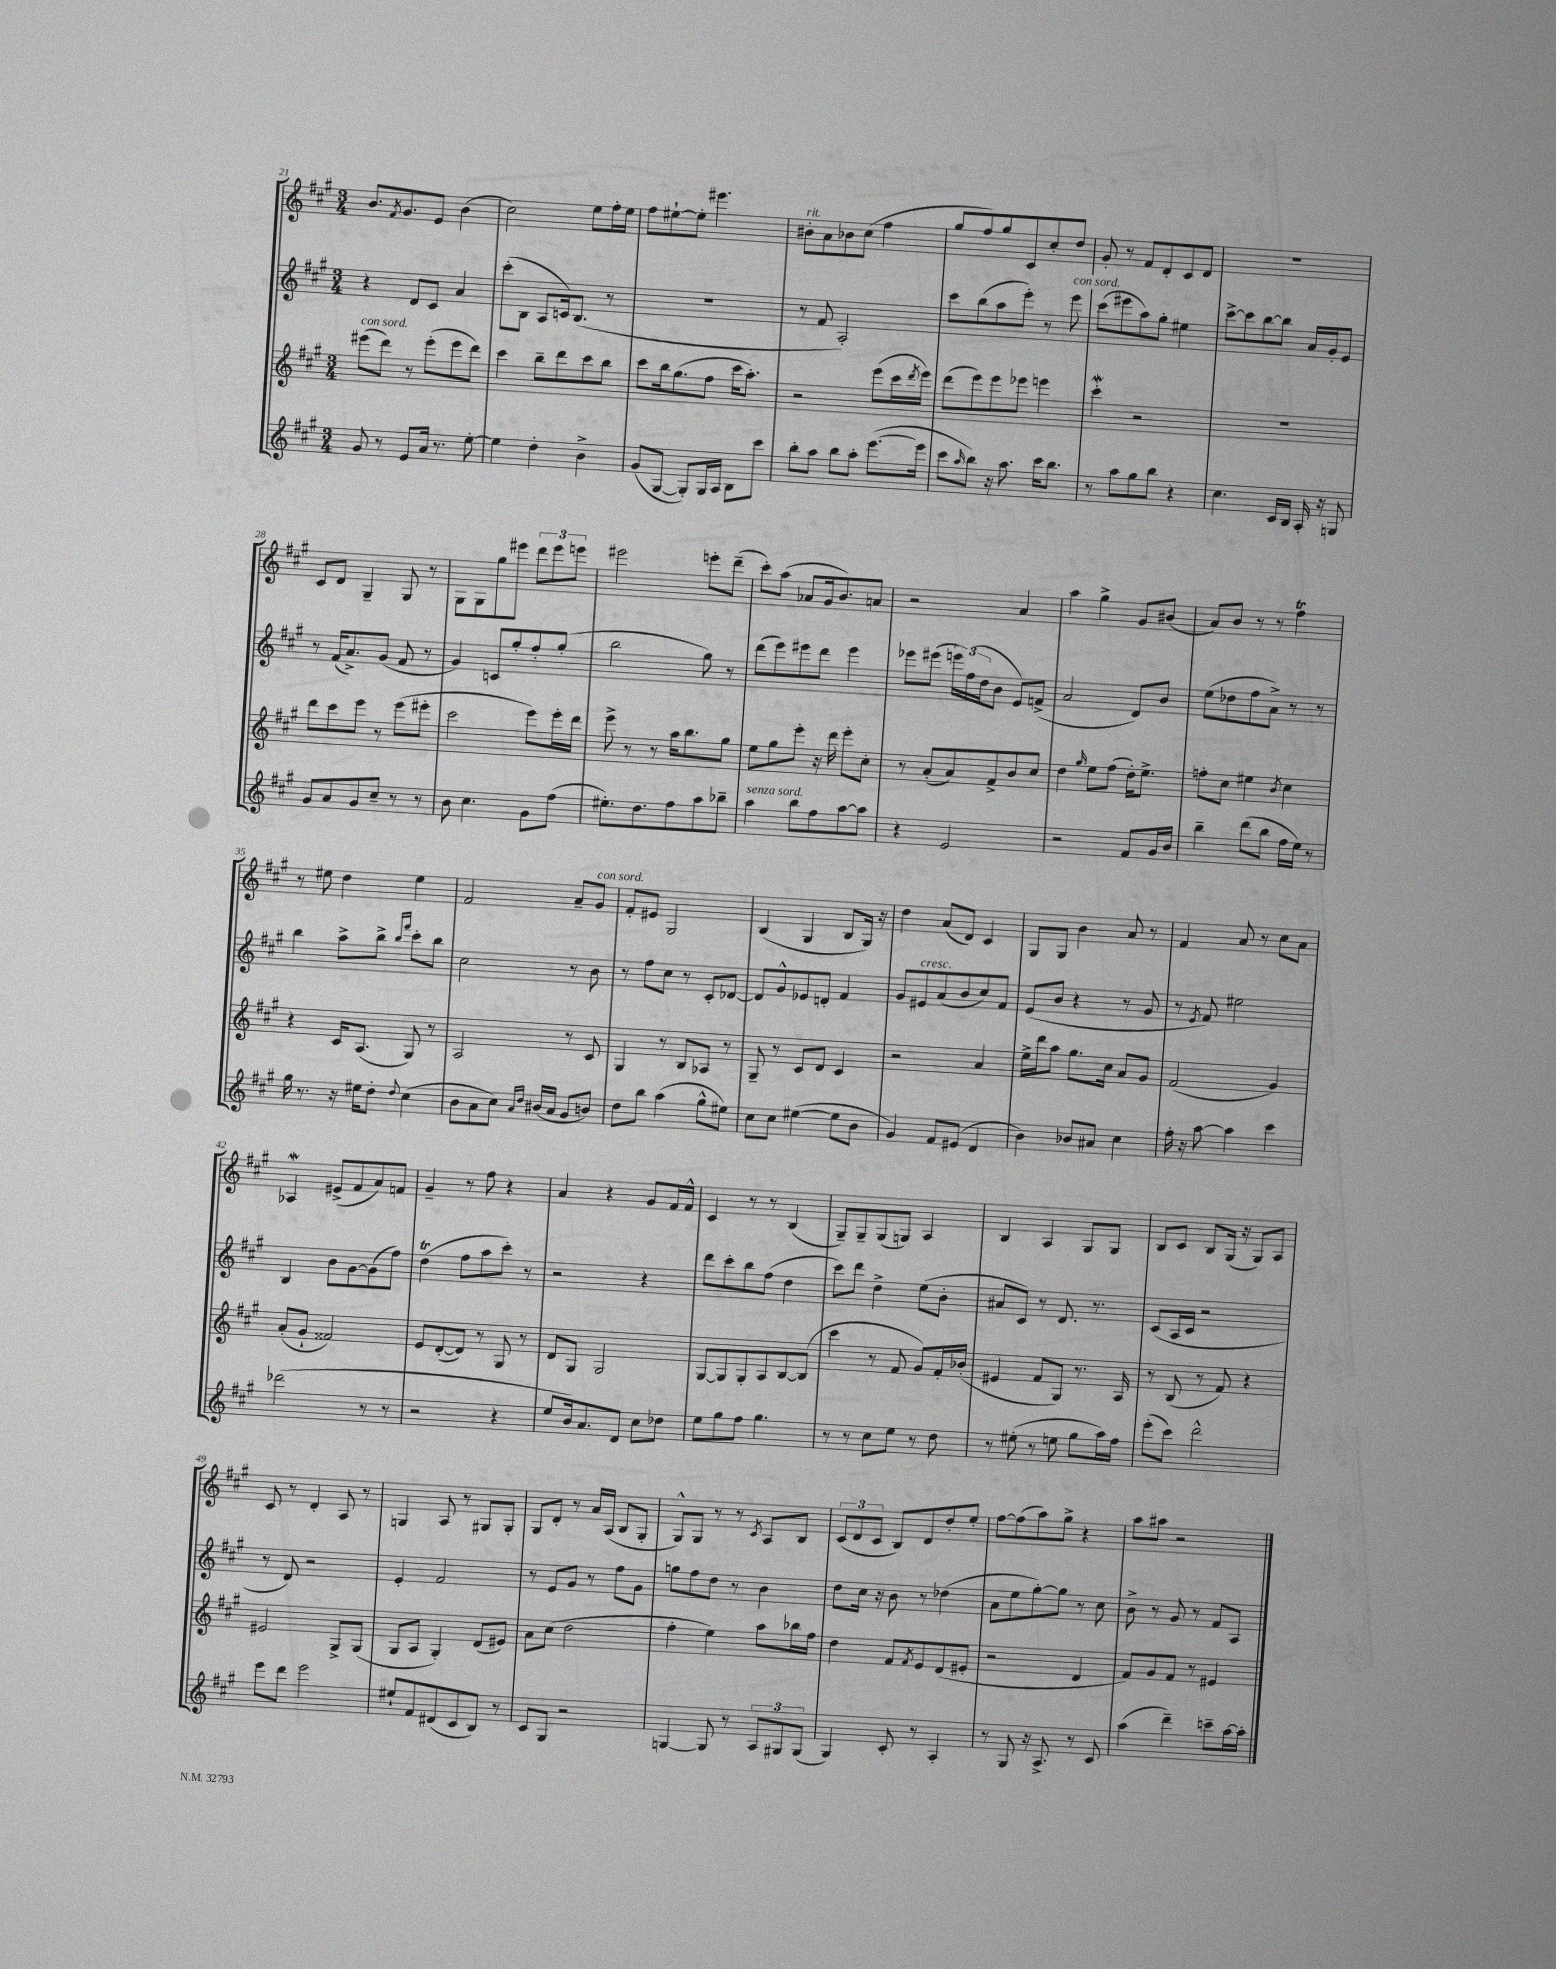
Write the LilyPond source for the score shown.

<<
\new StaffGroup <<
\new Staff = "s0" {
    \clef treble \key a \major \numericTimeSignature \time 3/4
    b'8. \acciaccatura { fis'8 } gis'8. e'8 b'4( |
    cis''2) e''8 fis''16-. e''16 |
    fis''8 eis''8~-! eis''8-. eis'''4. |
    bis'8-.^\markup { \italic "rit." } a'8 bes'8 cis''8( fis''4 |
    gis''8 fis''8) gis''8 cis'8 cis''8-. d''8 |
    gis'8-. r8 fis'8 d'8-. cis'8 d'8 |
    R2. |
    cis'8 d'8 gis4-- gis8 r8 |
    gis8 gis8 gis''8 eis'''8 \tuplet 3/2 { d'''8 eis'''8 e'''8 } |
    eis'''2 e'''8-. d'''8--( |
    cis'''8-.) a''8( aes'8 gis'16 b'8.) a'8 |
    r2 a'4 |
    a''4 gis''4-> gis'8 bis'8( |
    a'8) b'8 r8 r8 fis''4\trill |
    r8 eis''8 d''4 eis''4 |
    fis'2 a'8-- gis'8^\markup { \italic "con sord." } |
    fis'8-. eis'8 gis2 |
    b4( gis4 b8 gis16) r16 |
    d''4 a'8( d'8) cis'4 |
    gis8 gis8 b'4 a'8 r8 |
    fis'4 a'8 r8 cis''8 a'8 |
    aes4\mordent eis'8->( fis'8 a'8) f'8 |
    gis'4-- r8 fis''8 r4 |
    a'4 r4 gis'8 fis'16 fis'16-^ |
    cis'4 r8 r8 b4( |
    gis8--) gis8-- gis8( g8) a4 |
    b4 a4 gis8 gis8 |
    b8 cis'8 b8 gis16( r16 gis8) a8 |
    cis'8 r8 d'4-. a8 r8 |
    g4 a8 r8 gis8 gis8-. |
    gis8 d'8-. r8 a'16 a16( b8 gis8-. |
    gis8-^) gis8 r8 r8 \acciaccatura { cis'8 } a8 b8 |
    \tuplet 3/2 { cis'8( d'8 cis'8 } b8) d'8 d''8-. e''8-. |
    fis''8~ fis''8( a''8) gis''8-> r4 |
    a''8 ais''8 r2 \bar "|." |
}
\new Staff = "s1" {
    \clef treble \key a \major \numericTimeSignature \time 3/4
    r4 d'8 cis'8 a'4 |
    cis'''8-.( b8 a8 c'16) b8.( r8 |
    R2. |
    r8 fis'8 a2-.) |
    cis'''8 b''8( a''8 e'''8-.) r8 e'''8^\markup { \italic "con sord." } |
    cis'''8( eis'''8 a''8) gis''8-. eis''4 |
    cis'''8~-> cis'''8 b''8~ b''8 a'16 gis'16-. e'8 |
    r8 fis'16( a'8.->) gis'8( fis'8 r8 |
    gis'4) c'8 gis''8-. fis''8-. gis''8-.( |
    b''2 gis''8) r8 |
    d'''8( e'''8) eis'''8 d'''8 eis'''4 |
    ees'''8 eis'''8( \tuplet 3/2 { e'''16) fis''16( d''16 } b'8 e'8) f'8->( |
    a'2 d'8) b'8 |
    e''8( des''8 fis''8 a'8->) r8 r8 |
    b''4 a''8-> b''8-> \grace { b''16 fis'''16 } cis'''8-. b''8 |
    cis''2 r8 b'8 |
    r8 fis''8 cis''8 r8 cis'8-. des'8~ |
    des'8 gis'8-^ ees'8 d'8-. fis'4 |
    gis'8 eis'8^\markup { \italic "cresc." } a'8( b'8 cis''8) fis'8 |
    e'8( b'8 r4 r8 gis'8 |
    r8 \acciaccatura { e'8 } fis'8) eis''2 |
    b4 b'8 gis'8~ gis'8( fis''8) |
    d''4\trill( fis''8 a''8 cis'''8-.) r8 |
    r2 r4 |
    d'''8 cis'''8-. b''8 fis''8( d''4 |
    cis'''8) d'''8 d''4-> e''8( b'8-. |
    ais'8 cis'8) r8 d'8. r8. |
    cis'8( a16 cis'16 r2 |
    r8 d'8) r2 |
    e'4-. fis'2 |
    r8 e'8 gis'8 r8 fis''8 gis'8 |
    g''8 fis''8 d''8 r8 b'4 |
    d''8 cis''16 r16 b'8 r8 des''4( |
    a'8 e''8 gis''8~-.) gis''8 r8 cis''8 |
    b'8-> r8 gis'8 r8 fis'8 a8 \bar "|." |
}
\new Staff = "s2" {
    \clef treble \key a \major \numericTimeSignature \time 3/4
    eis'''8^\markup { \italic "con sord." }( d'''8) r8 eis'''8-.( eis'''8 d'''8) |
    cis'''4 b''8-- d'''8 cis'''8 b''8 |
    cis'''8 b''16 gis''8.( fis''8 cis'''16 a''8.-.) |
    r2 e'''8( cis'''16 \acciaccatura { d'''8 } e'''16) |
    d'''8( e'''8) e'''8 ees'''8 e'''4 |
    cis'''4-.\mordent r2 |
    R2. |
    d'''8 cis'''8 e'''8 r8 e'''8( eis'''8-. |
    cis'''2 e'''8) e'''16-. d'''16 |
    e'''8-> r8 r8 a''16 b''8. gis''8 |
    e''8 gis''8 e'''8-. r16 d'''16 e'''8-. cis''8-. |
    r8 a'8-.( a'8) fis'8-> b'8 cis''8 |
    d''4 \grace { gis''16 } e''8 fis''8( d''16-.) e''8.-> |
    f''8-. cis''8 eis''4 \acciaccatura { b'8 } cis''4 |
    r4 cis'16 a8.( gis8) r8 |
    a2 r8 cis'8 |
    gis4 r8 b8 aes8 r8 |
    gis8-- r8 cis'8 d'8 cis'4 |
    r2 a'4 |
    e''16-> d'''16 a''8 gis''8. cis''16 a'8 gis'8 |
    fis'2( gis'4) |
    a'8-.( gis'8-! fisis'2) |
    e'8 d'8~-.( d'8) r8 gis8 r8 |
    d'8 gis8 gis2 |
    gis8~ gis8 gis8-. a8 b8~ b8( |
    cis'''4 r8 fis'8 gis'8) fis'16-. bes'16-.( |
    eis'4 fis'8 gis8) r8. a16 |
    r8 b8( r8 fis'8) r4 |
    eis'2 gis8-> gis8( |
    gis8 a8 gis4-.) d'8( eis'8) |
    a'8 cis''8( d''2 |
    fis''4-. e''4) a''8 bes''16 fis''16 |
    d''4 fis'8 \acciaccatura { fis'8 } e'8 d'8( eis'8-. |
    r2 d'4 |
    fis'8) gis'8 fis'8 r8 eis'4 \bar "|." |
}
\new Staff = "s3" {
    \clef treble \key a \major \numericTimeSignature \time 3/4
    gis'8 r8 e'8 a'16 r8. e''8~-. |
    e''4 d''4-. b'4-> |
    gis'8( gis8~ gis8-.) gis16 a16 b8 cis'''8 |
    b''8-. a''8 b''8 a''8-. e'''8.~( e'''16 |
    cis'''8 \grace { a''16 } b''8) r16 a''8. cis'''16 b''8. |
    r8 a''8 gis''8 b''8 r4 |
    cis''4. cis'16 b16 a16-. r16 g8 |
    gis'8 a'8 gis'8 cis''8-- r8 r8 |
    b'8 cis''4. gis'8 fis''8( |
    eis''8.-.) d''8. fis''8 a''8 bes''8-- |
    a''4^\markup { \italic "senza sord." } b''8 fis''8 a''8~ a''8 |
    r4 e'2 |
    r2 fis'8 gis'16 b'16 |
    b''4-- d'''8( b''8 fis''16 e''16) r8 |
    gis''16 r8. r16 eis''16 d''8-. \appoggiatura { d''8 } cis''4( |
    b'8 a'8 cis''8) \grace { a'16 d''16 } bis'16( a'16 gis'8 b'8) |
    d''8 b''8 a''4( gis''8-^ eis''8) |
    cis''8 cis''8 eis''4~( eis''8 b'8 |
    gis'4) fis'8 eis'8( d'4 |
    b'4) bes'8 ais'8 cis''4 |
    fis''16-. r16 a''8~ a''4 cis'''4 |
    des'''2( r8 r8 |
    r2 r4 |
    e''8 b'16) a'8. d'8 cis''8 des''8 |
    e''8 gis''8 fis''8 gis''4. |
    r8 r8 cis''8 e''8 r8 d''8 |
    r8 eis''8-.( r8 e''8 gis''8 a''16) fis''16 |
    e'''8-.( cis'''8) d'''2-^ |
    e'''8 d'''8 e'''2 |
    eis''8-! fis'8 dis'8( cis'8 b8) r8 |
    cis'8 gis8 r2 |
    g4~ g8 r8 \tuplet 3/2 { a8 gis8 gis8( } |
    gis4) cis'8-. r8 a4-. |
    r8 gis8 r16 a8.-> r8 cis'8 |
    a''4( d'''4--) c'''8-- a''16~ a''16-. \bar "|." |
}
>>
>>
\layout { \context { \Score currentBarNumber = #21 } }
